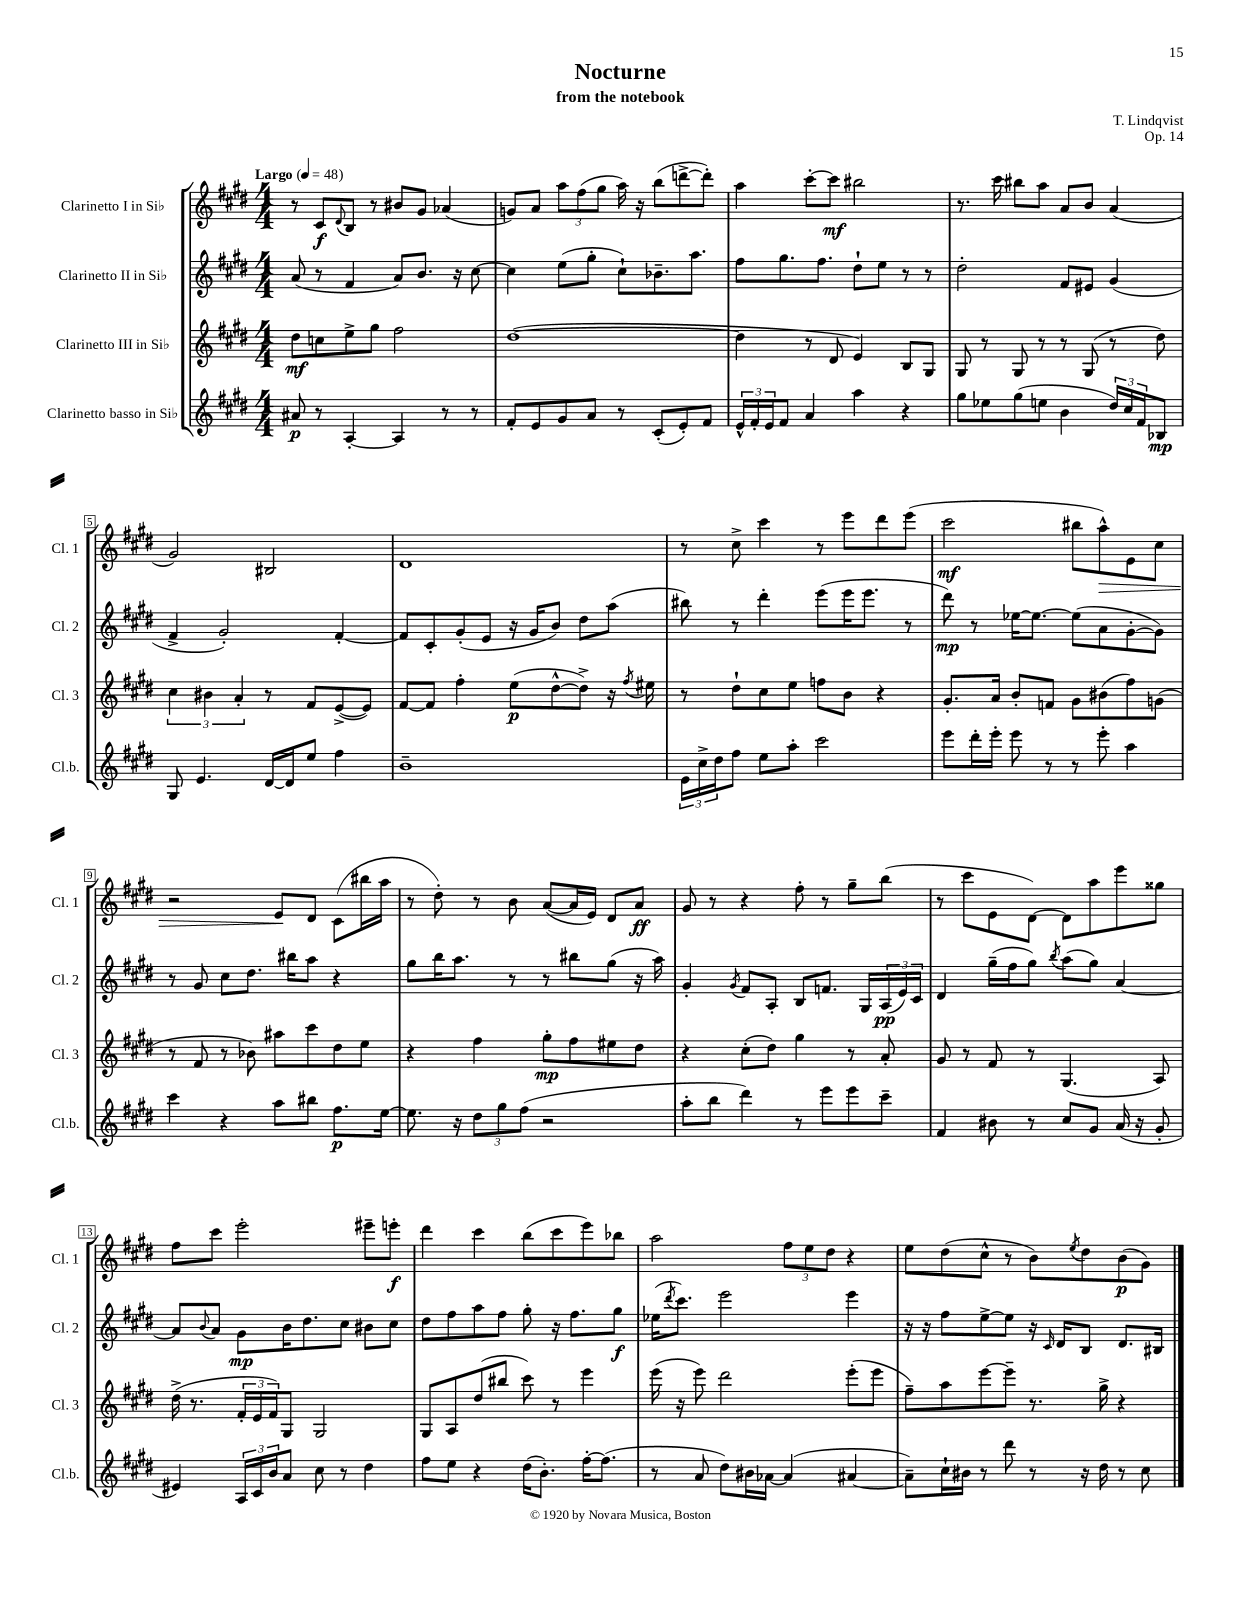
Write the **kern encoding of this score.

**kern	**kern	**kern	**kern
*staff4	*staff3	*staff2	*staff1
*clefG2	*clefG2	*clefG2	*clefG2
*k[f#c#g#d#]	*k[f#c#g#d#]	*k[f#c#g#d#]	*k[f#c#g#d#]
*M4/4	*M4/4	*M4/4	*M4/4
*MM48	*MM48	*MM48	*MM48
8a#	8dd#	(8a	8r
8r	8cc	8r	8c#
.	.	.	8qqd#
[4A'	8ee^	4f#	8B
.	8gg#	.	8r
4A]	2ff#	8a)	8b#
.	.	8.b	8g#
8r	.	.	(4a-
.	.	16r	.
8r	.	[8cc#	.
=	=	=	=
8f#'	([1dd#	4cc#]	8g)
8e	.	.	8a
8g#	.	(8ee	12aa
.	.	.	(12ff#
8a	.	8gg#'	.
.	.	.	12gg#
8r	.	8cc#`)	16aa)
.	.	.	16r
(8c#'	.	8.b-~	(8bb
8e')	.	.	[8ddd^
.	.	8.aa	.
8f#	.	.	8ddd'])
=	=	=	=
24e^^	4dd#]	8ff#	4aa
24f#'	.	.	.
24e	.	.	.
8f#	.	8.gg#	.
4a	8r	.	[8ccc#'
.	.	8.ff#	.
.	8d#	.	8ccc#]
4aa	4e)	8dd#`	2bb#
.	.	8ee	.
4r	8B	8r	.
.	8G#	8r	.
=	=	=	=
8gg#	8G#	2dd#'	8.r
8ee-	8r	.	.
.	.	.	16ccc#
(8gg#	8G#	.	8bb#
8ee	8r	.	8aa
4b	8r	8f#	8a
.	(8G#	8e#	8b
24dd#)	8r	(4g#	(4a
24cc#	.	.	.
24f#	.	.	.
8B-	8dd#)	.	.
=	=	=	=
8G#	6cc#	4f#^	2g#)
4.e	.	.	.
.	6b#	.	.
.	.	2g#')	.
.	6a'	.	.
[16d#	8r	.	2B#
16d#]	.	.	.
8ee	8f#	.	.
4ff#	([8e^	[4f#'	.
.	8e])	.	.
=	=	=	=
1b~	[8f#	8f#]	1d#
.	8f#]	8c#'	.
.	4ff#'	(8g#'	.
.	.	8e	.
.	(8ee	16r	.
.	.	16g#	.
.	[8dd#^^	8b)	.
.	8dd#^])	8dd#	.
.	16r	(8aa	.
.	8qff#	.	.
.	16ee#	.	.
=	=	=	=
24e	8r	8bb#)	8r
24cc#^	.	.	.
24dd#	.	.	.
8ff#	8dd#`	8r	8cc#^
8ee	8cc#	4ddd#'	4ccc#
8aa'	8ee	.	.
2ccc#	8ff	(8eee	8r
.	8b	16eee	8eee
.	.	8.eee	.
.	4r	.	8ddd#
.	.	8r	(8eee
=	=	=	=
8eee	8.g#'	8ddd#)	2ccc#
16ddd#'	.	8r	.
16eee'	16a	.	.
8eee	8b'	[16ee-	.
.	.	8.ee-_	.
8r	8f	.	.
8r	8g#	(8ee-]	8bb#
8eee'	(8b#	8a	8aa^^)
4aa	8ff#)	[8g#'	8e
.	(8g	8g#])	8cc#
=	=	=	=
4ccc#	8r	8r	2r
.	8f#	8g#	.
4r	8r	8cc#	.
.	8b-)	8.dd#	.
8aa	8aa#	.	8e
.	.	16bb#	.
8bb#	8ccc#	8aa	8d#
8.ff#	8dd#	4r	(8c#
.	8ee	.	16bb#
[16ee	.	.	16aa
=	=	=	=
8.ee]	4r	8gg#	8r
.	.	16bb	8dd#')
16r	.	8.aa	.
12dd#	4ff#	.	8r
12gg#	.	.	.
.	.	8r	8b
(12ff#	.	.	.
2r	8gg#'	8r	([8a
.	8ff#	8bb#	16a]
.	.	.	16e)
.	8ee#	(8gg#	8d#
.	8dd#	16r	8a
.	.	16aa)	.
=	=	=	=
8aa'	4r	4g#'	8g#
8bb	.	.	8r
.	.	8qg#	.
4ddd#)	(8cc#'	8f#	4r
.	8dd#)	8A'	.
8r	4gg#	8B	8ff#'
8eee	.	8.f	8r
8eee	8r	.	8gg#~
.	.	16G#	.
8ccc#~	8a'	(24A	(8bb
.	.	24e)	.
.	.	24c#	.
=	=	=	=
4f#	8g#	4d#	8r
.	8r	.	8ccc#
8b#	8f#	(16gg#~	8e
.	.	16ff#	.
8r	8r	8gg#)	[8d#)
.	.	8qbb	.
8cc#	(4.G#	(8aa	8d#]
8g#	.	8gg#)	8aa
(16a	.	[4a	8eee
16r	.	.	.
8g#'	8A)	.	8gg##
=	=	=	=
4e#)	(16dd#^	8a]	8ff#
.	8.r	.	.
.	.	8qqb	.
.	.	8a	8ccc#
24A	24f#'	8g#	2eee'
24c#	24e	.	.
24b	24f#)	.	.
8a	8G#	16b	.
.	.	8.dd#	.
8cc#	2G#	.	.
8r	.	8cc#	.
4dd#	.	8b#	8eee#~
.	.	8cc#	8eee'
=	=	=	=
8ff#	8G#	8dd#	4ddd#
8ee	8A	8ff#	.
4r	(8dd#	8aa	4ccc#
.	8bb#	8ff#	.
(16dd#	8ccc#)	8gg#'	(8bb
8.b')	.	.	.
.	8r	16r	8ccc#
.	.	8.ff#	.
[16ff#'	4eee	.	8eee)
(8.ff#]	.	.	.
.	.	8gg#	8bb-
=	=	=	=
8r	(16eee	(16ee-	2aa
.	.	8qddd#	.
.	16r	8.ccc#)	.
8a	8eee)	.	.
8dd#)	2ddd#	2eee	.
16b#	.	.	.
[16a-	.	.	.
(4a-]	.	.	12ff#
.	.	.	12ee
.	.	.	12dd#
[4a#	(8eee'	4eee	4r
.	8eee	.	.
=	=	=	=
8a#~])	8ff#~)	16r	8ee
.	.	16r	.
16cc#`	8aa	8ff#	(8dd#
16b#	.	.	.
8r	[8eee	[8ee^	8cc#^^
8ddd#	8eee~]	8ee]	8r
8r	8.r	16r	8b)
.	.	16qqc#	.
.	.	16d#	.
.	.	.	8qee
16r	.	8B	8dd#
16dd#	16gg#^	.	.
8r	4r	8.d#	(8b
8cc#	.	.	8g#)
.	.	16B#	.
==	==	==	==
*-	*-	*-	*-
